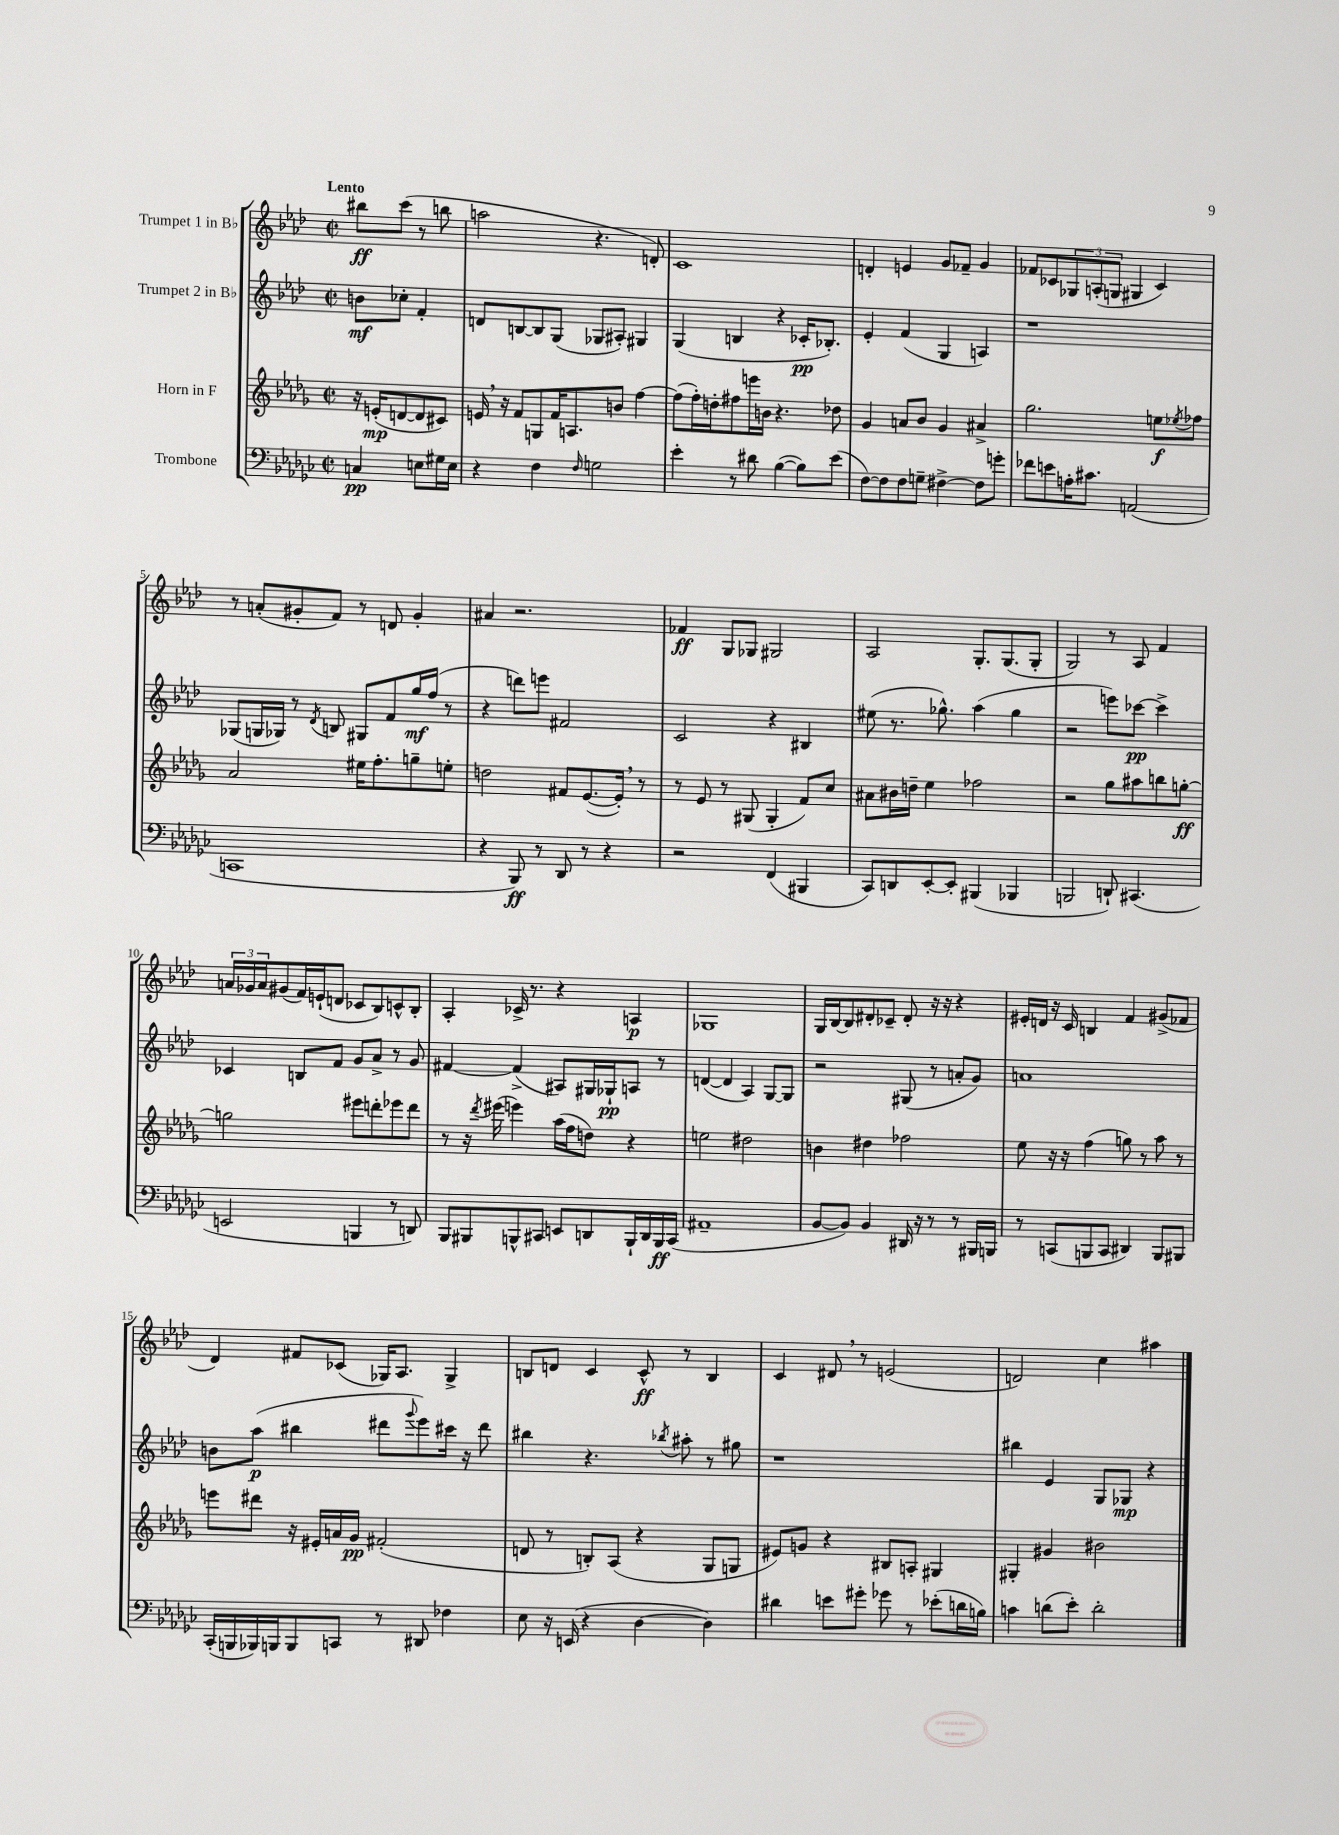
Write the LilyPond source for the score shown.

<<
\new StaffGroup <<
\new Staff = "s0" \with { instrumentName = "Trumpet 1 in Bb" } {
    \clef treble \key aes \major \defaultTimeSignature \time 2/2 \partial 2 \tempo "Lento"
    bis''8\ff c'''8( r8 b''8 |
    a''2 r4. d'8-.) |
    c'1 |
    d'4-. e'4 g'8 fes'8-- g'4 |
    fes'8 ces'8 \tuplet 3/2 { ges8 a8-.( g8 } gis4 ces'4) |
    r8 a'8-.( gis'8-. f'8) r8 d'8 gis'4-. |
    ais'4 r2. |
    fes'4\ff g8 ges8 gis2 |
    aes2 g8.-. g8.( g8-. |
    g2) r8 aes8 f'4 |
    \tuplet 3/2 { a'16 ges'16 a'16 } gis'8( f'16) e'16-!( d'8 ces'8 bes8) c'8-^ bes8-. |
    aes4-. ces'16-> r8. r4 a4\p |
    ges1 |
    g16 bes16~ bes8 dis'8-. ces'8-- dis'8-. r16 r16 r4 |
    eis'16-. d'16 r16 c'16 b4 f'4 gis'8->( fes'8 |
    des'4) fis'8 ces'8( ges16) aes8. ges4-> |
    b8 d'8 c'4 c'8-^\ff r8 b4 |
    c'4 dis'8 \breathe r8 e'2( |
    d'2) c''4 ais''4 \bar "|." |
}
\new Staff = "s1" \with { instrumentName = "Trumpet 2 in Bb" } {
    \clef treble \key aes \major \defaultTimeSignature \time 2/2 \partial 2
    b'8\mf ces''8-. f'4-. |
    d'8 b8~ b8 g8( ges8 ais8-.) gis4 |
    g4( b4 r4 ces'16-.\pp bes8.-.) |
    ees'4-. f'4( g4 a4) |
    r1 |
    ges8( g16 ges16) r8 \acciaccatura { des'8 } b8 gis8 f'8 g''16\mf f''16( r8 |
    r4 d'''8) e'''8 fis'2 |
    c'2 r4 bis4 |
    eis''8( r8. ges''8.-^) aes''4( ges''4 |
    r2 e'''8) ces'''8~\pp ces'''4-> |
    ces'4 b8 f'8 g'8 aes'8-> r8 g'8 |
    fis'4~ fis'4->( ais8) gis16 ges16-!\pp a8 r8 |
    d'4~( d'4 aes4) g8~ g8 |
    r2 gis8( r8 a'8-. g'8) |
    a'1 |
    b'8 aes''8\p( bis''4 dis'''8 \appoggiatura { g'''8 } ees'''8) cis'''16 r16 dis'''8 |
    bis''4 r4. \acciaccatura { bes''8 } ais''8-. r8 gis''8 |
    r1 |
    bis''4 ees'4 g8 ges8\mp r4 \bar "|." |
}
\new Staff = "s2" \with { instrumentName = "Horn in F" } {
    \clef treble \key des \major \defaultTimeSignature \time 2/2 \partial 2
    r16 e'16-.\mp( d'8~ d'8 cis'8) |
    e'16 \breathe r16 f'8 g8 f'16 a8. b'8 f''4~ |
    f''8( f''16-.) d''16-. fis''8 e'''16 b'16 r4. des''8 |
    ges'4 a'8 bes'8 ges'4 ais'4-> |
    ges''2. e''8\f \acciaccatura { ees''8 } fes''8 |
    aes'2 eis''16 f''8.-. g''8-- e''8-. |
    d''2 fis'8 ees'8.~( ees'16-.) \breathe r8 |
    r8 ees'8 r8 gis8( gis4-. f'8) c''8 |
    ais'8 bis'16 d''16-- ees''4 fes''2 |
    r2 ges''8 ais''8 b''8 g''8~-.\ff |
    g''2 eis'''8 d'''8-. ees'''8 d'''8 |
    r8 r16 \acciaccatura { des'''8 } eis'''16( e'''4) aes''16( f''16 d''8) r4 |
    e''2 dis''2 |
    b'4 dis''4 fes''2 |
    ees''8 r16 r16 f''4( g''8) r8 aes''8 r8 |
    e'''8 dis'''8 r16 eis'16-. a'16 ges'16\pp fis'2-.( |
    d'8 r8 b8-.) aes8( r4 ges8 g8 |
    eis'8) g'8 r4 bis8 a8-. gis4 |
    gis4-. gis'4 bis'2 \bar "|." |
}
\new Staff = "s3" \with { instrumentName = "Trombone" } {
    \clef bass \key ges \major \defaultTimeSignature \time 2/2 \partial 2
    c4\pp e8 gis16 e16 |
    r4 f4 \grace { f16 } g2 |
    ees'4-. r8 dis'8 bes4~( bes8) ees'8( |
    f8~) f8 f8 g8-- fis4~-> fis8 g'8-. |
    fes'8 e'8 a16-. cis'8. a,2( |
    c,1 |
    r4 bes,,8\ff) r8 des,8 r8 r4 |
    r2 f,4( bis,,4 |
    ces,8) d,8 ees,8~-. ees,8-. bis,,4( bes,,4 |
    b,,2 d,8-!) cis,4.( |
    e,2 b,,4 r8 d,8) |
    bes,,8 bis,,8 b,,8-^ cis,8 e,8 d,8 b,,16-! d,16 b,,16\ff cis,16( |
    ais,1-- |
    bes,8~ bes,8) bes,4 dis,16 r16 r8 r8 bis,,16 b,,16 |
    r8 c,8( b,,8 c,8 dis,4) b,,8 bis,,8 |
    ces,16-.( b,,16 bes,,16) b,,16 b,,8 c,8 r8 dis,8 fes4 |
    ees8 r16 e,16( r4 des4~ des4) |
    dis'4 e'8 gis'8-. ges'8 r8 ees'8-.( d'16 b16) |
    c'4 d'8( ees'8-.) d'2-. \bar "|." |
}
>>
>>
